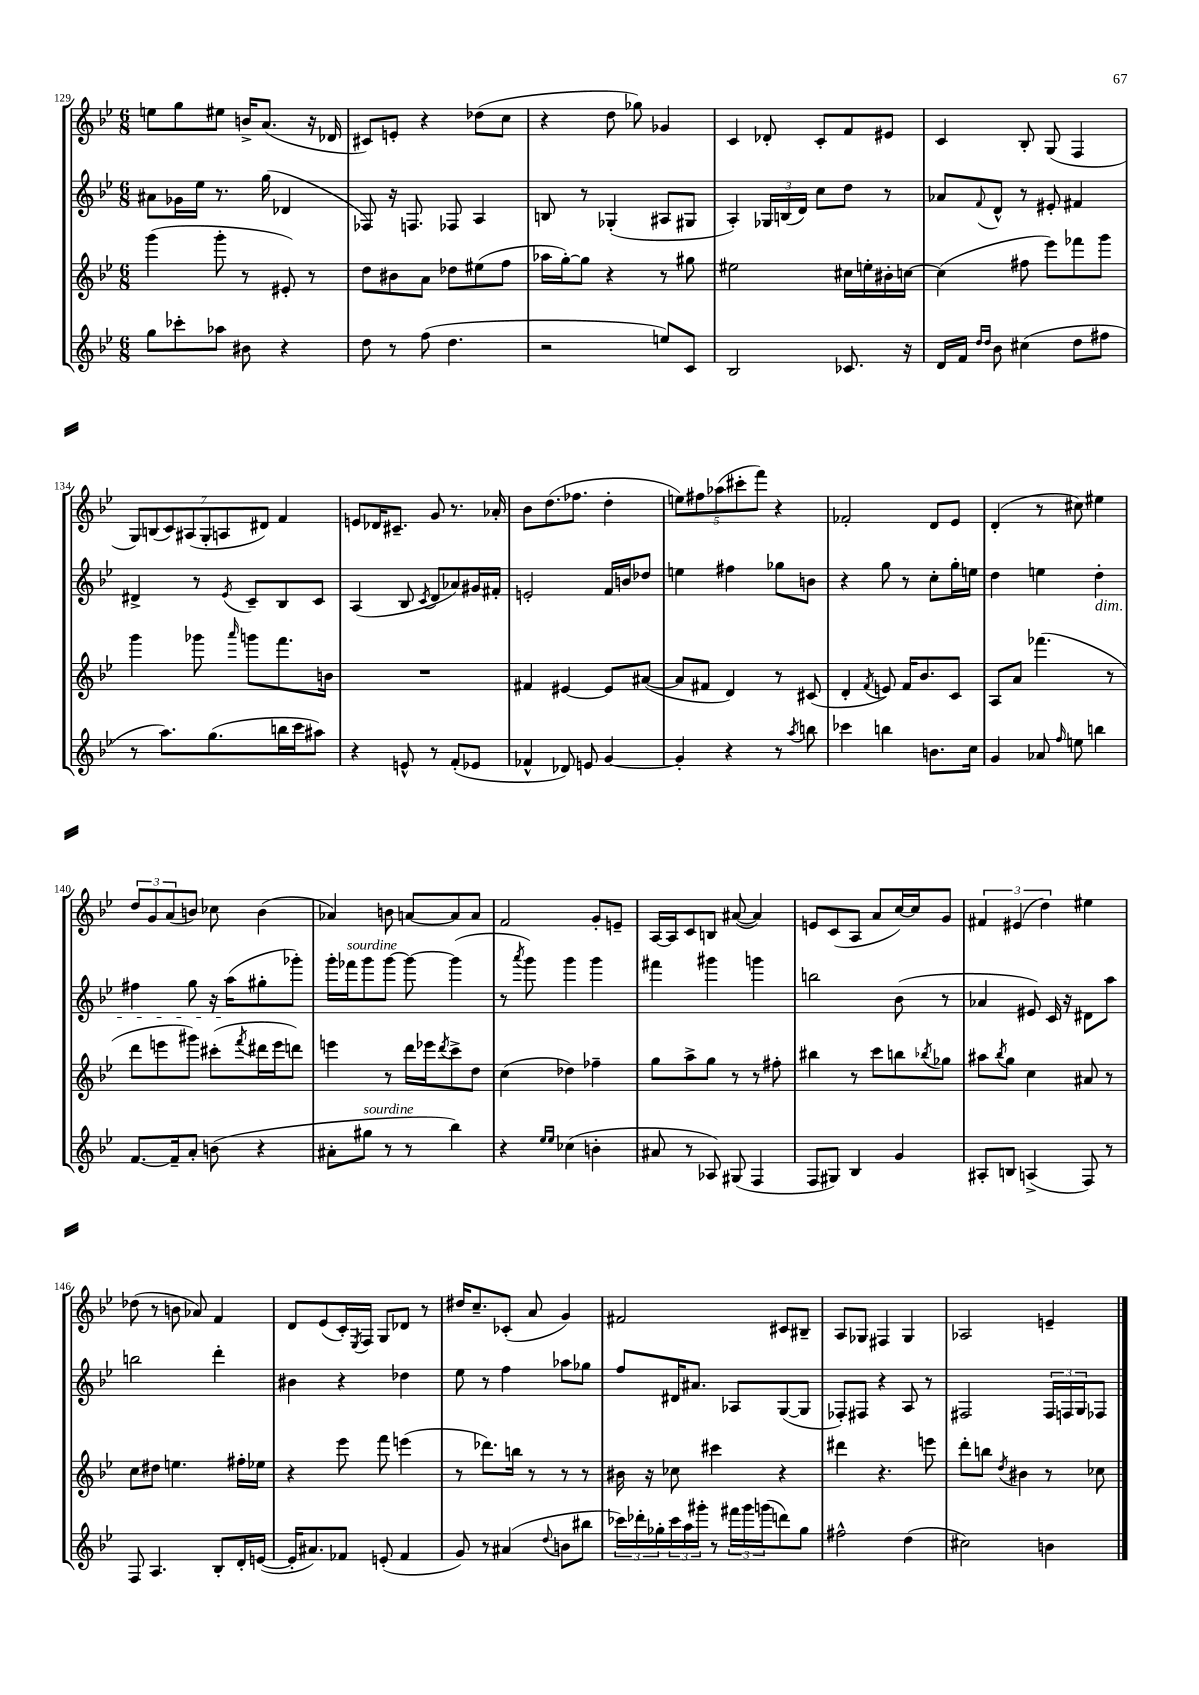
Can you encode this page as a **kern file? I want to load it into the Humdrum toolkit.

**kern	**kern	**kern	**kern
*part4	*part3	*part2	*part1
*staff4	*staff3	*staff2	*staff1
*clefG2	*clefG2	*clefG2	*clefG2
*k[b-e-]	*k[b-e-]	*k[b-e-]	*k[b-e-]
*M6/8	*M6/8	*M6/8	*M6/8
=129	=129	=129	=129
8gg\L	(4ggg\	8a#X\L	8een\L
8ccc-X'\	.	16g-X\L	8gg\
.	.	16ee-\JJ	.
8aa-X\J	8ggg'\	8.r	8ee#X\J
8b#X\	8r	.	16bn^/KL
.	.	(16gg\	(8.a/J
4r	8e#X'/)	4d-X/	.
.	8r	.	16r
.	.	.	16d-X/
=130	=130	=130	=130
8dd\	8dd\L	8F-X/)	8c#X/L)
8r	8b#X\	16r	8en'/J
.	.	8.Fn/	.
(8ff\	8a\J	.	4r
4.dd\	8dd-X\L	8F-X/	.
.	(8ee#X\	4A/	(8dd-X\L
.	8ff\J	.	8cc\J
=131	=131	=131	=131
2r	16aa-X\LL	8Bn/	4r
.	[16gg'\J)	.	.
.	8gg\J]	8r	.
.	4r	(4G-X'/	8dd\
.	.	.	8gg-X\)
8een/L)	8r	8A#X/L	4g-X/
8c/J	8gg#X\	8G#X/J	.
=132	=132	=132	=132
2B-/	2ee#X\	4A'/)	4c/
.	.	24G-X/LL	8d-X'/
.	.	(24Bn/	.
.	.	24d/JJ)	.
.	.	8cc\L	8c'/L
8.c-X/	16cc#X\LL	8dd\J	8f/
.	16een'\	.	.
.	16b#X'\	8r	8e#X/J
16r	[16ccn\JJ	.	.
=133	=133	=133	=133
16d/LL	(4cc\]	8a-X/L	4c/
16f/JJ	.	.	.
16qqdd/LL	.	.	.
16qqdd/JJ	.	8qqf/	.
8b-\	.	8d^^/J	.
(4cc#X\	8ff#X\	8r	8B-'/
.	8eee-\L)	8e#X'/	(8G/
8dd\L	8fff-X\	4f#X/	4F/
8ff#X\J	8ggg\J	.	.
!!LO:LB:g=z
=134	=134	=134	=134
8r	4ggg\	4d#X^/	14G/L)
.	.	.	(14Bn/
8.aa\L)	.	.	.
.	.	.	14c/)
.	.	.	(14A#X/
.	8ggg-X\	8r	.
.	.	.	14G'/
(8.gg\	.	.	.
.	.	.	14An/
.	16qqaaa/	8qe-/	.
.	8gggn\L	8c~/L	.
.	.	.	14d#X/J)
16bbn\L	8.fff\	8B-/	4f/
16ccc\J	.	.	.
8aa#X\J)	.	8c/J	.
.	16bn\Jk	.	.
=135	=135	=135	=135
4r	2.r	(4A/	8en/L
.	.	.	16d-X/K
.	.	.	8.c#X~/J
8en^^/	.	8B-/	.
.	.	8qc/	.
8r	.	8d/L	8g/
(8f'/L	.	8a-X/)	8.r
8e-X/J	.	16g#X/L	.
.	.	16f#X'/JJ	16a-X'/
=136	=136	=136	=136
4f-X^^/	4f#X/	2en'/	8b-\L
.	.	.	(8.dd\
8d-X/)	[4e#X/	.	.
.	.	.	8.ff-X\J
8en/	.	.	.
[4g/	8e#/L]	16f/LL	4dd'\
.	.	16bn/J	.
.	([8a#X/J	8dd-X/J	.
=137	=137	=137	=137
4g'/]	8a#/L]	4een\	10een\L)
.	.	.	10ff#X\
.	8f#X/J	.	.
.	.	.	(10aa-X\
4r	4d/)	4ff#X\	.
.	.	.	10ccc#X'\
.	.	.	10fff\J)
8r	8r	8gg-X\L	4r
8qaa/	.	.	.
8bbn\	(8c#X/	8bn\J	.
=138	=138	=138	=138
4ccc-X\	4d'/	4r	2f-X'/
.	8qf/	.	.
4bbn\	8en/)	8gg\	.
.	16f/KL	8r	.
.	8.b-/	.	.
8.bn\L	.	8cc'\L	8d/L
.	8c/J	16gg'\L	8e-/J
16cc\Jk	.	16een\JJ	.
=139	=139	=139	=139
4g/	8A/L	4dd\	(4d'/
.	8a/J	.	.
8a-X/	(4.fff-X\	4een\	8r
16qqff/	.	.	.
8een\	.	.	8cc#X\)
!	!	!LO:TX:b:i:t=dim.	!
4bbn\	.	4dd'\	4ee#X\
.	8r	.	.
!!LO:LB:g=z
=140	=140	=140	=140
[8.f/L	8ddd\L	4ff#X\	12dd/L
.	.	.	12g/
.	8eeen\	.	.
.	.	.	(12a/
16f~/k]	.	.	.
8a'/J	8ggg#X\J)	8gg\	8bn/J)
(8bn\	(8ccc#X'\L	16r	8cc-X\
.	.	(16aa\KL	.
.	8qfff/	.	.
4r	16ddd#X\L	8gg#X'\	(4b\
.	16eee\J	.	.
.	8dddn\J)	8ggg-X'\J)	.
=141	=141	=141	=141
8a#X'\L	4eeen\	16ggg'\LL	4a-X/)
!	!	!LO:TX:a:i:t=sourdine	!
.	.	16fff-X\J	.
!LO:TX:a:i:t=sourdine	!	!	!
8gg#X\J	.	8ggg\	.
8r	8r	[8ggg\J	8bn\
8r	16ddd\LL	8ggg\_	[8an/L
.	16eee-X\J	.	.
.	8qddd/	.	.
4bb-\)	8ccc^\	(4ggg\]	8a/]
.	8dd\J	.	8a/J
=142	=142	=142	=142
4r	(4cc\	8r	2f/
.	.	8qaaa/	.
.	.	8ggg\)	.
16qqee-/LL	.	.	.
16qqee-/JJ	.	.	.
(4cc-X\	4dd-X\)	4ggg\	.
4bn'\	4ff-X~\	4ggg\	8g'/L
.	.	.	8en~/J
=143	=143	=143	=143
8a#X/	8gg\L	4fff#X\	[16A/LL
.	.	.	16A/J]
8r	8aa^\	.	8c/
8A-X/)	8gg\J	4ggg#X\	8Bn/J
(8G#X/	8r	.	([8a#X/
4F/	8r	4gggn\	4a#/])
.	8ff#X'\	.	.
=144	=144	=144	=144
8F/L	4bb#X\	2bbn\	8en/L
8G#X/J)	.	.	(8c/
4B-/	8r	.	8A/J
.	8ccc\L	.	8a/L
4g/	8bbn\	(8b-\	[16cc/L)
.	.	.	16cc/J]
.	8qbb-X/	.	.
.	8gg-X\J	8r	8g/J
=145	=145	=145	=145
8A#X'/L	8aa#X\L	4a-X/	6f#X/
.	8qbb-/	.	.
8Bn/J	8gg\J	.	.
.	.	.	(6e#X/
(4An^/	4cc\	8e#X/)	.
.	.	.	6dd\)
.	.	16c/	.
.	.	16r	.
8F/)	8a#X/	8d#X\L	4ee#X\
8r	8r	8aa\J	.
!!LO:LB:g=z
=146	=146	=146	=146
8F/	8cc\L	2bbn\	(8dd-X\
4.A/	8dd#X\J	.	8r
.	4.een\	.	8bn\
.	.	.	8a-X/)
8B-'/L	.	4ddd'\	4f/
16d'/L	16ff#X'\LL	.	.
([16en/JJ	16ee-X\JJ	.	.
=147	=147	=147	=147
16e'/KL]	4r	4b#X\	8d/L
8.a#X/)	.	.	.
.	.	.	(8e-/
8f-X/J	8eee-\	4r	16c'/L)
.	.	.	8qE-/
.	.	.	16F/JJ
(8en'/	8fff\	.	8G/L
4f-/	(4eeen\	4dd-X\	8d-X/J
.	.	.	8r
=148	=148	=148	=148
8g/)	8r	8ee-\	16dd#X/KL
.	.	.	8.cc~/
8r	8.ddd-X\L)	8r	.
(4a#X/	.	4ff\	(8c-X'/J
.	16bbn\Jk	.	.
.	8r	.	8a/
8qqdd/	.	.	.
8bn\L	8r	8aa-X\L	4g/)
8bb#X\J	8r	8gg-X\J	.
=149	=149	=149	=149
24ccc-X\LL)	16b#X\	8ff/L	2f#X/
24ddd-X'\	.	.	.
.	16r	.	.
24gg-X'\	.	.	.
24ccc-\	8cc-X\	16d#X/K	.
24aa\	.	.	.
.	.	8.a#X/J	.
24ggg#X'\JJ	.	.	.
8r	4ccc#X\	.	.
24fff#X\LL	.	8A-X/L	.
24ggg#\	.	.	.
(24gggn\J	.	.	.
8dddn\)	4r	([8G/	8c#X/L
8gg-\J	.	8G/J]	8B#X~/J
=150	=150	=150	=150
2ff#X^^\	4ddd#X\	8F-X'/L)	8A/L
.	.	8F#X/J	8G-X/J
.	4.r	4r	4F#X/
(4dd\	.	8A/	4G-/
.	8eeen\	8r	.
=151	=151	=151	=151
2cc#X\)	8ddd'\L	2F#X/	2A-X/
.	8bbn\J	.	.
.	8qdd/	.	.
.	4b#X\	.	.
4bn\	8r	24F#/LL	4en~/
.	.	24Fn/	.
.	.	24G/J	.
.	8cc-X\	8F-X/J	.
==	==	==	==
*-	*-	*-	*-
